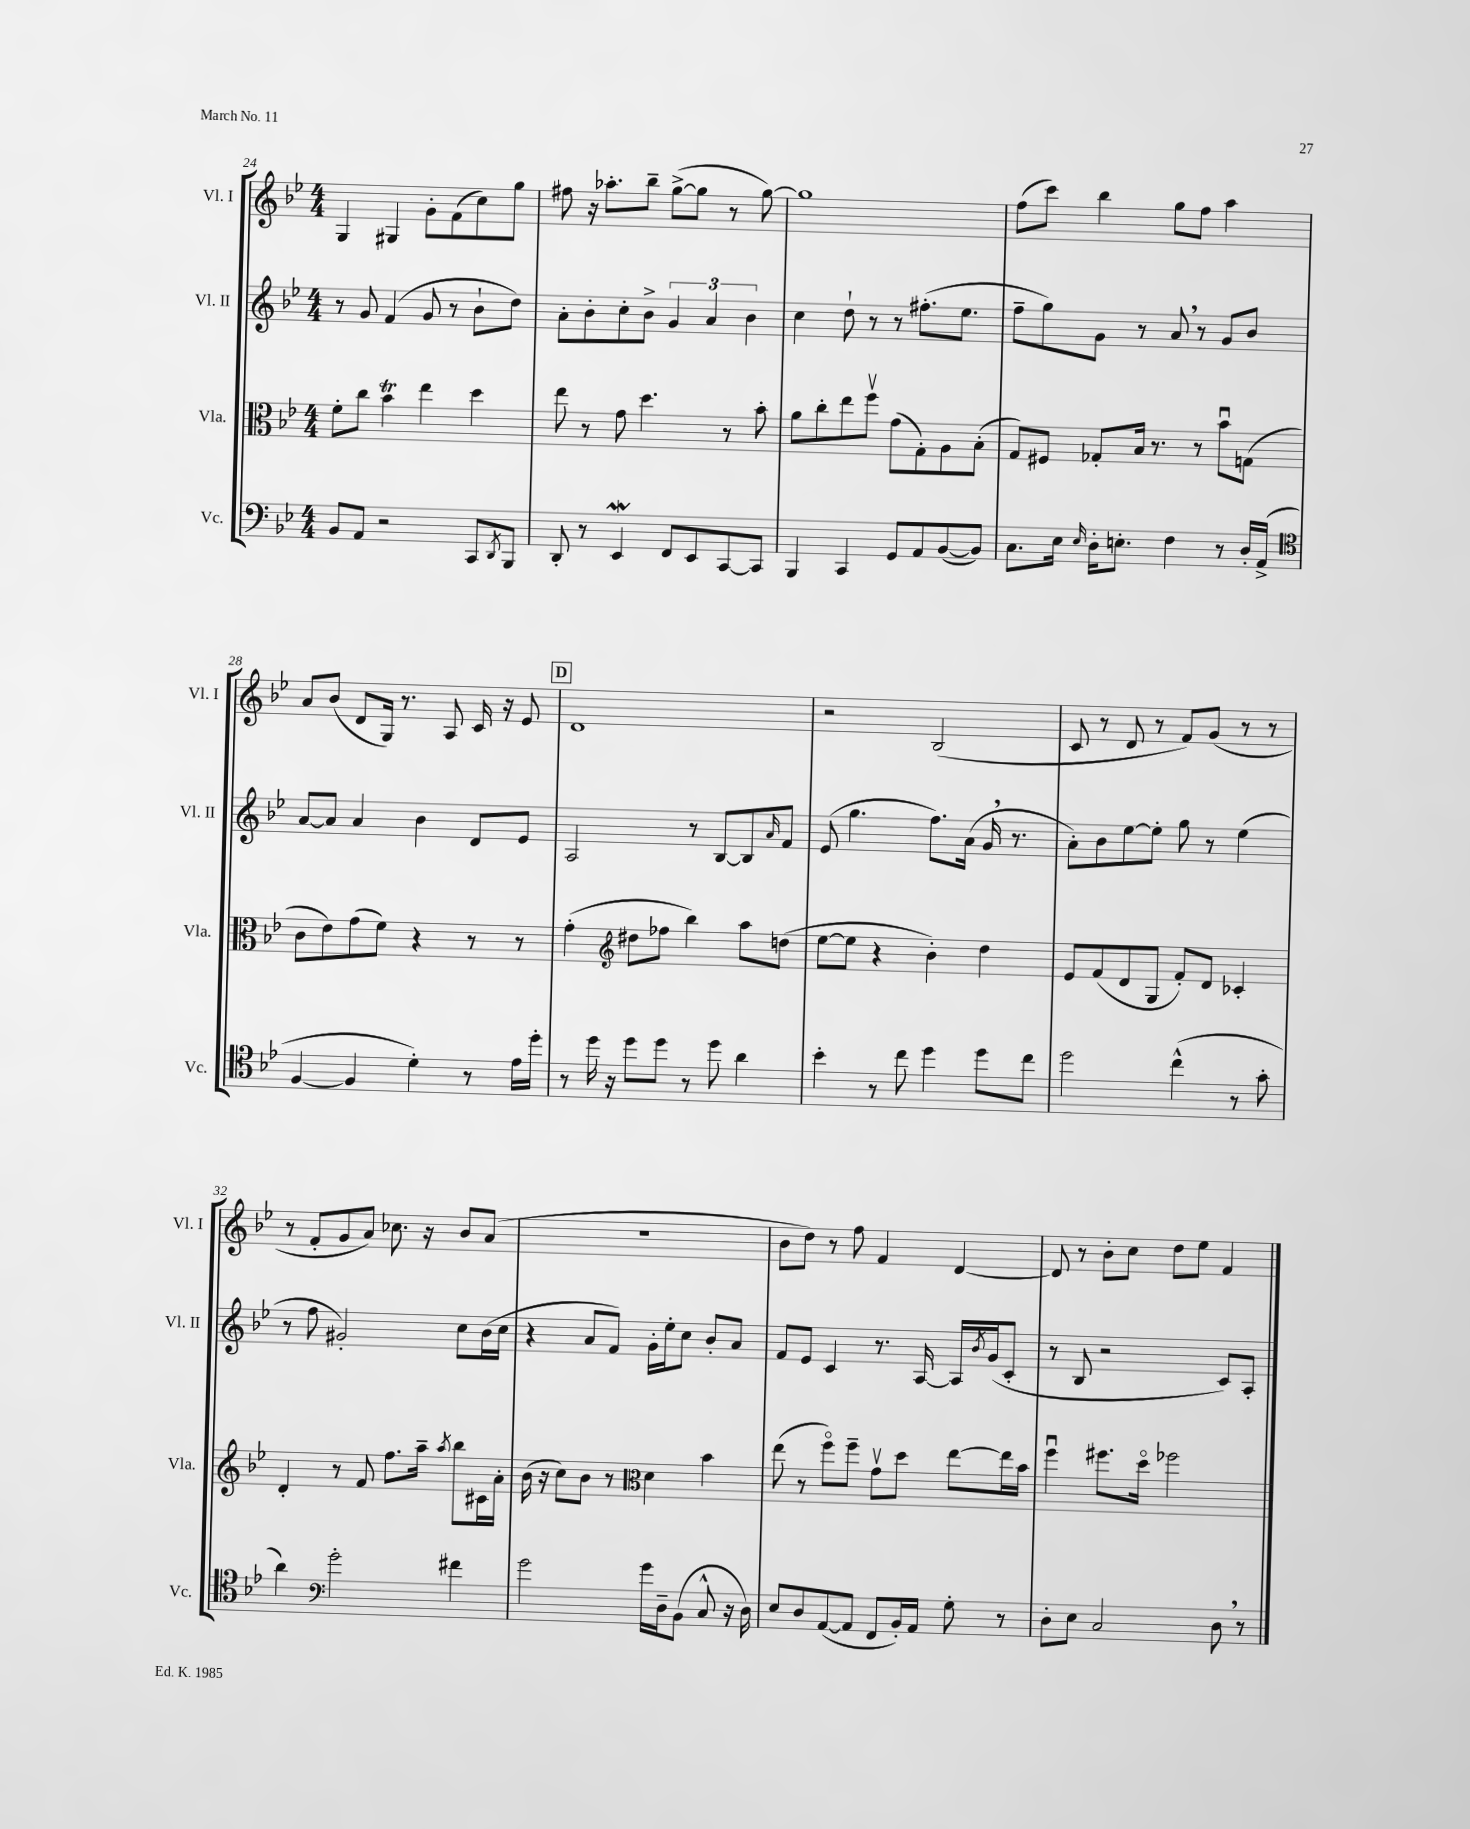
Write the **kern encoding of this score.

**kern	**kern	**kern	**kern
*staff4	*staff3	*staff2	*staff1
*clefF4	*clefC3	*clefG2	*clefG2
*k[b-e-]	*k[b-e-]	*k[b-e-]	*k[b-e-]
*M4/4	*M4/4	*M4/4	*M4/4
8BB-	8f'	8r	4G
8AA	8cc	8g	.
2r	4b-	(4f	4G#
.	4ee-	8g	8g'
.	.	8r	(8f
8CC	4dd	8b-`	8cc)
8qDD	.	.	.
8BBB-	.	8dd)	8gg
=	=	=	=
8DD'	8ee-	8a'	8ff#
8r	8r	8b-'	16r
.	.	.	8.aa-'
4EE-	8g	8cc'	.
.	4.dd	8b-^	8bb-~
8FF	.	6g	([8gg^
8EE-	.	.	8gg]
.	.	6a	.
[8CC	8r	.	8r
.	.	6b-	.
8CC]	8b-'	.	[8gg)
=	=	=	=
4BBB-	8a	4cc	1gg]
.	8cc'	.	.
4CC	8ee-	8dd`	.
.	8ffv	8r	.
8GG	(8g	8r	.
8AA	8G')	(8.ff#'	.
([8BB-	8A	.	.
.	.	8.ee-	.
8BB-])	(8B-'	.	.
=	=	=	=
8.C	8G)	8ff~	(8ff
.	8F#	8gg)	8ccc)
16E-	.	.	.
16qqE-	.	.	.
16D'	8G-'	8g	4bb-
8.E'	.	.	.
.	16B-	8r	.
.	8.r	.	.
4F	.	8a	8gg
.	8r	8r	8ff
8r	8b-u	8g	4aa
16D'	(8G	8b-	.
(16AA^	.	.	.
=	=	=	=
*clefC4	*	*	*
[4F	8c	[8a	8a
.	8e-)	8a]	(8b-
4F]	(8g	4a	8d
.	8f)	.	16G)
.	.	.	8.r
4d')	4r	4b-	.
.	.	.	8A
8r	8r	8d	16c
.	.	.	16r
16e-	8r	8e-	8e-
16dd'	.	.	.
=	=	=	=
8r	(4g'	2A	1d
16dd	.	.	.
16r	.	.	.
*	*clefG2	*	*
8dd	8dd#	.	.
8dd	8ff-	.	.
8r	4bb-)	8r	.
8dd	.	[8B-	.
4a	8aa	8B-]	.
.	.	16qqa	.
.	(8dd	8f	.
=	=	=	=
4b-'	[8ee-	(8e-	2r
.	8ee-]	4.gg	.
8r	4r	.	.
8cc	.	.	.
4dd	4b-')	8.ff)	(2B-
.	.	(16a	.
8dd	4dd	16g	.
.	.	8.r	.
8cc	.	.	.
=	=	=	=
2dd	8e-	8a')	8c
.	(8f	8b-	8r
.	8d	[8ee-	8d
.	8G	8ee-']	8r
(4cc^^	8f')	8gg	8f)
.	8d	8r	(8g
8r	4c-'	(4ee-	8r
8g'	.	.	8r
=	=	=	=
4a)	4d'	8r	8r
.	.	8ff	8f'
*clefF4	*	*	*
2g'	8r	2g#')	8g
.	8f	.	8a)
.	8.ff	.	8.cc-
.	16aa~	.	16r
.	8qaa	.	.
4f#	8bb-	8cc	8b-
.	16c#	(16b-	(8a
.	16a'	16cc	.
=	=	=	=
2g	(16b-	4r	1r
.	16r	.	.
.	8cc)	.	.
.	8b-	8a	.
.	8r	8f)	.
*	*clefC3	*	*
16g	4d	16g'	.
16D~	.	16ee-'	.
(8BB-	.	8cc	.
8C^^	4b-	8b-'	.
16r	.	8a	.
16D)	.	.	.
=	=	=	=
8E-	(8ee-	8f	8b-
8D	8r	8e-	8dd)
([8AA	8ffo)	4c	8r
8AA]	8ff~	.	8ff
8FF	8gv	8.r	4f
16BB-')	8dd	.	.
16AA	.	[16A	.
8G'	[8ee-	16A]	[4d
.	.	8qb-	.
.	.	(16g	.
8r	16ee-]	8c'	.
.	16b-	.	.
=	=	=	=
8D'	4ffu	8r	8d]
8E-	.	8B-	8r
2C	8.ff#	2r	8b-'
.	.	.	8cc
.	16ddo	.	.
.	2ff-	.	8dd
.	.	.	8ee-
8D	.	8c)	4f
8r	.	8A'	.
==	==	==	==
*-	*-	*-	*-
